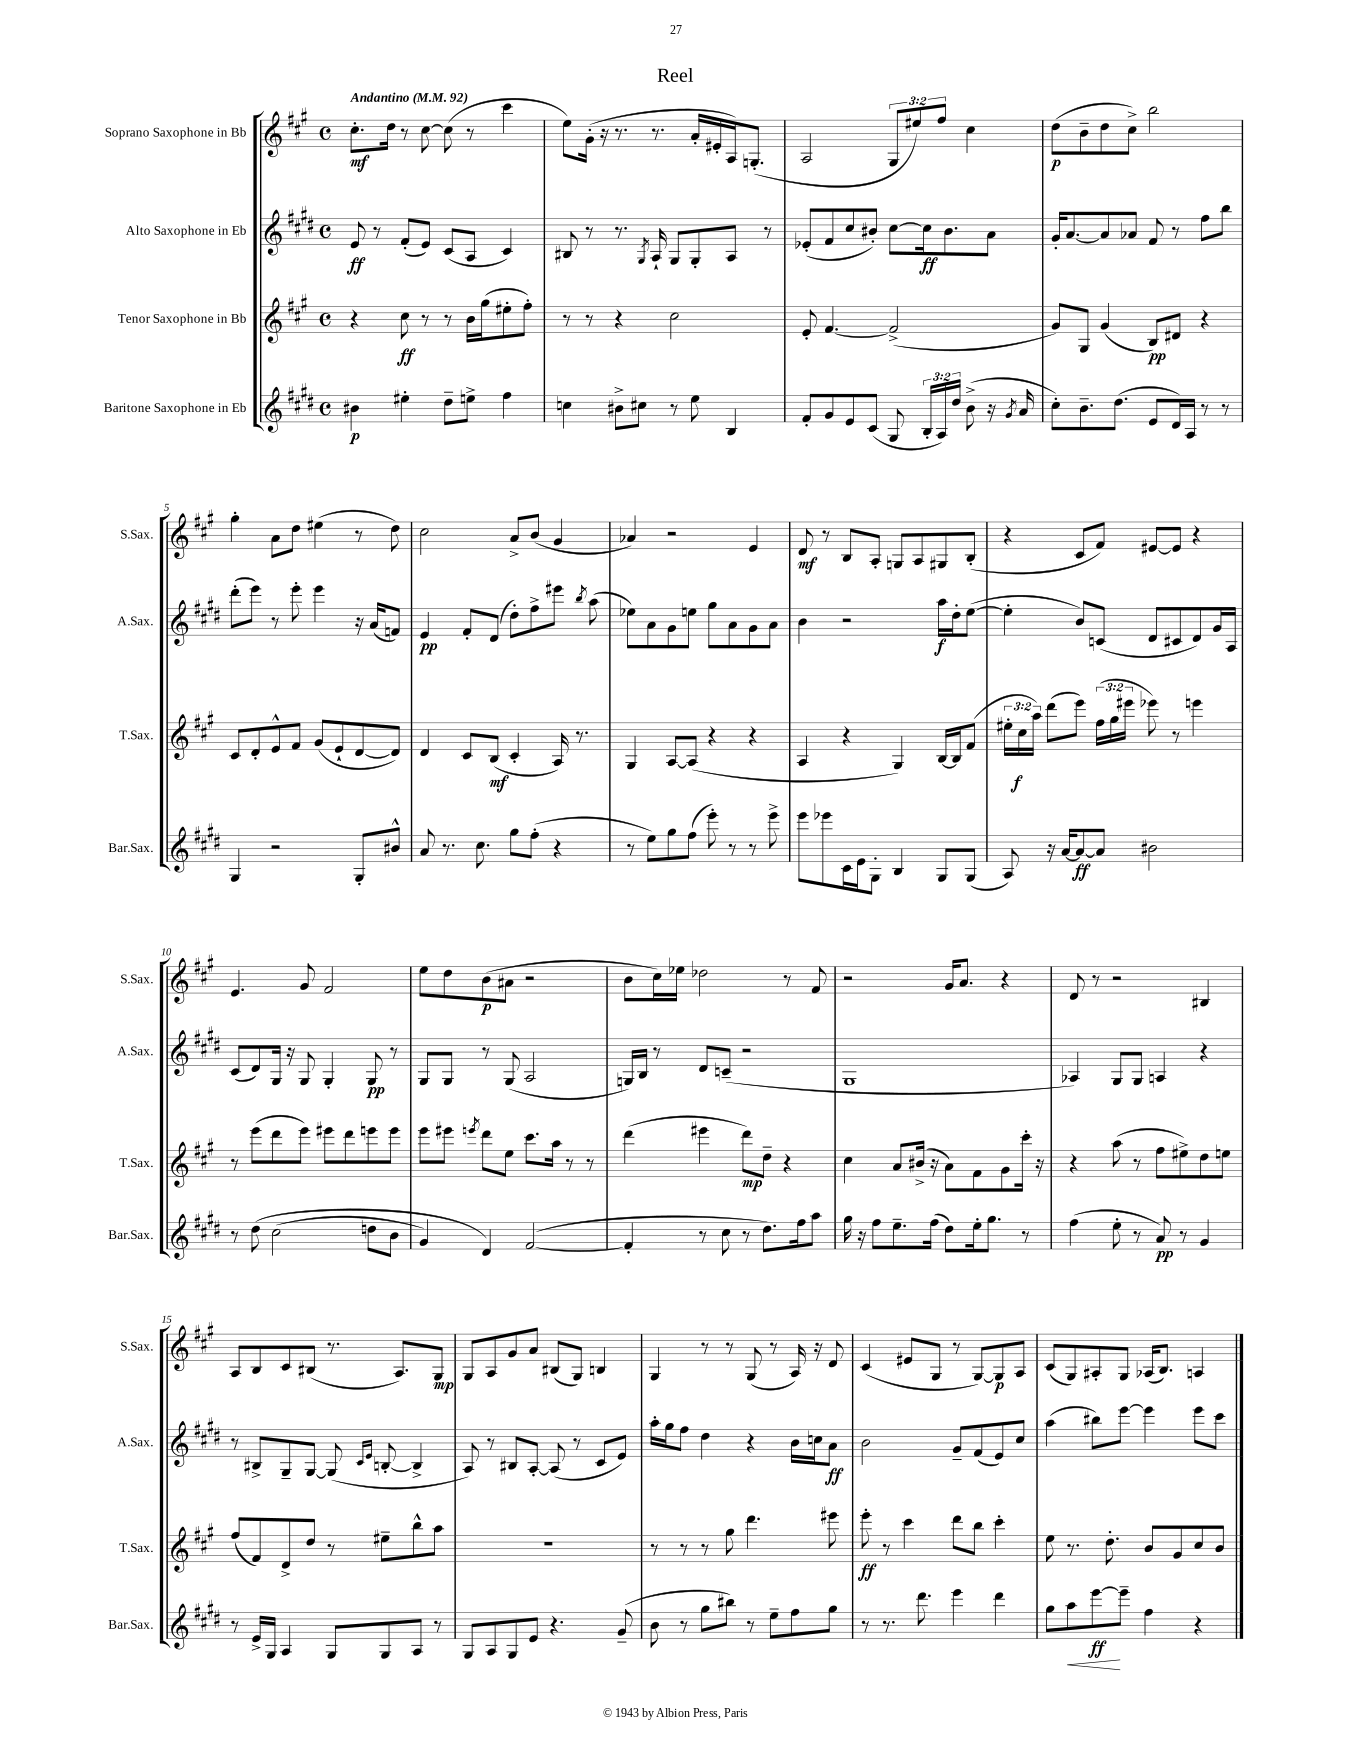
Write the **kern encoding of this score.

**kern	**kern	**kern	**kern
*staff4	*staff3	*staff2	*staff1
*clefG2	*clefG2	*clefG2	*clefG2
*k[f#c#g#d#]	*k[f#c#g#]	*k[f#c#g#d#]	*k[f#c#g#]
*M4/4	*M4/4	*M4/4	*M4/4
*met(c)	*met(c)	*met(c)	*met(c)
*MM92	*MM92	*MM92	*MM92
4b#	4r	8e	8.cc#'
.	.	8r	.
.	.	.	16dd
4ee#'	8cc#	(8f#'	8r
.	8r	8e)	[8cc#
8dd#~	8r	(8c#	(8cc#]
8ee^	16b	8A	8r
.	(16gg#	.	.
4ff#	8ee#'	4c#)	4ccc#
.	8ff#')	.	.
=	=	=	=
4cc	8r	8B#	8ee)
.	8r	8r	(16g#'
.	.	.	16r
8b#^	4r	8.r	8.r
8cc#	.	.	.
.	.	8qG#	.
.	.	16A`	8.r
8r	2cc#	8G#	.
8ee	.	8G#'	16a'
.	.	.	16e#'
4B	.	8A	16A)
.	.	.	(8.G'
.	.	8r	.
=	=	=	=
8f#'	8e'	(8e-'	2A
8g#	[4.f#	8f#	.
8e	.	8cc#	.
(8c#	.	8b#')	.
8G#	(2f#^]	[8cc#	12G#
.	.	.	12ee#)
24B'	.	16cc#]	.
24A)	.	.	12ff#
.	.	8.b#	.
24dd#	.	.	.
(8b^	.	.	4cc#
16r	.	8a	.
8qg#	.	.	.
16a	.	.	.
=	=	=	=
8cc#')	8g#)	16g#'	(8dd
.	.	[8.a	.
8.b~	8G#	.	8b~
.	(4g#	8a]	8dd
(8.dd#	.	.	.
.	.	8a-	8cc#^)
8e	8B)	8f#	2bb
16d#)	8d#	8r	.
16A	.	.	.
8r	4r	8ff#	.
8r	.	8bb	.
=	=	=	=
4G#	8c#	(8ddd#'	4gg#'
.	8d'	8eee)	.
2r	8e^^	8r	8a
.	8f#	8eee'	8dd
.	(8g#	4eee	(4ee#
.	8e`	.	.
8G#'	[8d	16r	8r
.	.	(16a	.
8b#^^	8d])	8f)	8dd)
=	=	=	=
8a	4d	4e	2cc#
8.r	.	.	.
.	8c#	8f#'	.
8.cc#	.	.	.
.	(8B	(8d#	.
8gg#	4c#'	8dd#')	8a^
(8ff#'	.	8ff#^	(8b
4r	16A)	8eee#	4g#
.	8.r	.	.
.	.	8qbb	.
.	.	(8aa	.
=	=	=	=
8r	4G#	8ee-)	4a-)
8ee)	.	8a	.
8gg#	[8A	8g#	2r
(8ff#	(8A]	8ee	.
8eee')	4r	8gg#	.
8r	.	8a	.
8r	4r	8g#	4e
8eee^	.	8a	.
=	=	=	=
8eee	4A	4b	8d
8eee-	.	.	8r
16c#	4r	2r	8B
16e	.	.	.
8G#'	.	.	8A'
4B	4G#)	.	8G
.	.	.	8A
8G#	[16B	16aa	8G#
.	16B]	16dd#'	.
(8G#	(8f#	([8ee	(8B'
=	=	=	=
8A)	24ee#'	4ee']	4r
.	24cc#	.	.
.	24aa)	.	.
16r	(8ddd	.	.
[16a	.	.	.
8a_	8eee)	8b)	8c#
8a]	(24ff#	(8c	8f#)
.	24gg#	.	.
.	24eee#	.	.
2b#	8eee-)	8d#	[8e#
.	8r	8c#	8e#]
.	4eee	8d#)	4r
.	.	16g#	.
.	.	16A	.
=	=	=	=
8r	8r	(8c#	4.e
&(8dd#	(8eee	8d#)	.
(2cc#	8ddd	16G#	.
.	.	16r	.
.	8eee)	8G#	8g#
.	8eee#	4G#'	2f#
.	8ddd	.	.
8dd	8eee	8G#	.
8b	8eee	8r	.
=	=	=	=
4g#)	8eee	8G#	8ee
.	8eee#	8G#	8dd
.	8qeee	.	.
4d#&)	8ddd	8r	(8b
.	8ee	(8G#	8a#
([2f#	8.ccc#	2A	2r
.	16aa	.	.
.	8r	.	.
.	8r	.	.
=	=	=	=
4f#']	(4ddd	16G)	8b
.	.	16B	.
.	.	8r	16cc#)
.	.	.	16ee-
8r	4eee#	8d#	2dd-
8cc#	.	(8c~	.
8r	8ddd)	2r	.
8.dd#)	8dd~	.	.
.	4r	.	8r
16ff#	.	.	.
8aa	.	.	8f#
=	=	=	=
16gg#	4cc#	1G#	2r
16r	.	.	.
8ff#	.	.	.
8.ee~	8a	.	.
.	(16b#^	.	.
(16ff#	16r	.	.
8dd#)	8a)	.	16g#
.	.	.	8.a
16ee'	8f#	.	.
8.gg#	.	.	.
.	8g#	.	4r
8r	16ccc#'	.	.
.	16r	.	.
=	=	=	=
(4ff#	4r	4A-)	8d
.	.	.	8r
8ee'	(8aa	8G#	2r
8r	8r	8G#	.
8a)	8ff#	4A	.
8r	8ee#^)	.	.
4g#	8dd	4r	4B#
.	8ee	.	.
=	=	=	=
8r	(8ff#	8r	8A
16e^	8f#)	8B#^	8B
16G#	.	.	.
4A	8d^	8G#~	8c#
.	8dd	[8G#	(8B#
8G#	8r	(8G#]	8.r
.	.	16qqc#	.
.	.	16qqe	.
8G#	8ee#~	[8B'	.
.	.	.	8.A)
8A	8bb^^	4B^]	.
8r	8aa	.	8G#
=	=	=	=
8G#	1r	8A)	8G#
8A	.	8r	8A
8G#	.	8B#	8g#
8e	.	[8A'	8a
4.r	.	(8A]	(8B#
.	.	8r	8G#)
.	.	8c#	4B
(8g#~	.	8e)	.
=	=	=	=
8b	8r	16aa'	4G#
.	.	16gg#	.
8r	8r	8ff#	.
8gg#	8r	4dd#	8r
8bb#)	8gg#	.	8r
8r	4.ddd	4r	(8G#
8ee~	.	.	8r
8ff#	.	16b	16A)
.	.	16cc	16r
8gg#	8eee#	8a	8d
=	=	=	=
8r	8eee'	2b	(4c#
8.r	8r	.	.
.	4ccc#	.	8e#
8.ddd#	.	.	.
.	.	.	8G#
4eee	8ddd	8g#~	8r
.	8bb	(8f#	[8G#)
4ddd#	4ccc#'	8e)	8G#]
.	.	8cc#	8A
=	=	=	=
8gg#	8ee	(4aa	(8c#
8aa	8.r	.	8G#)
[8eee	.	8bb#)	8A#'
.	8.dd'	.	.
8eee~]	.	[8eee	8G#
4ff#	8b	4eee]	(16A-
.	.	.	8.B)
.	8g#	.	.
4r	8cc#	8eee	4A
.	8b	8ccc#	.
==	==	==	==
*-	*-	*-	*-
